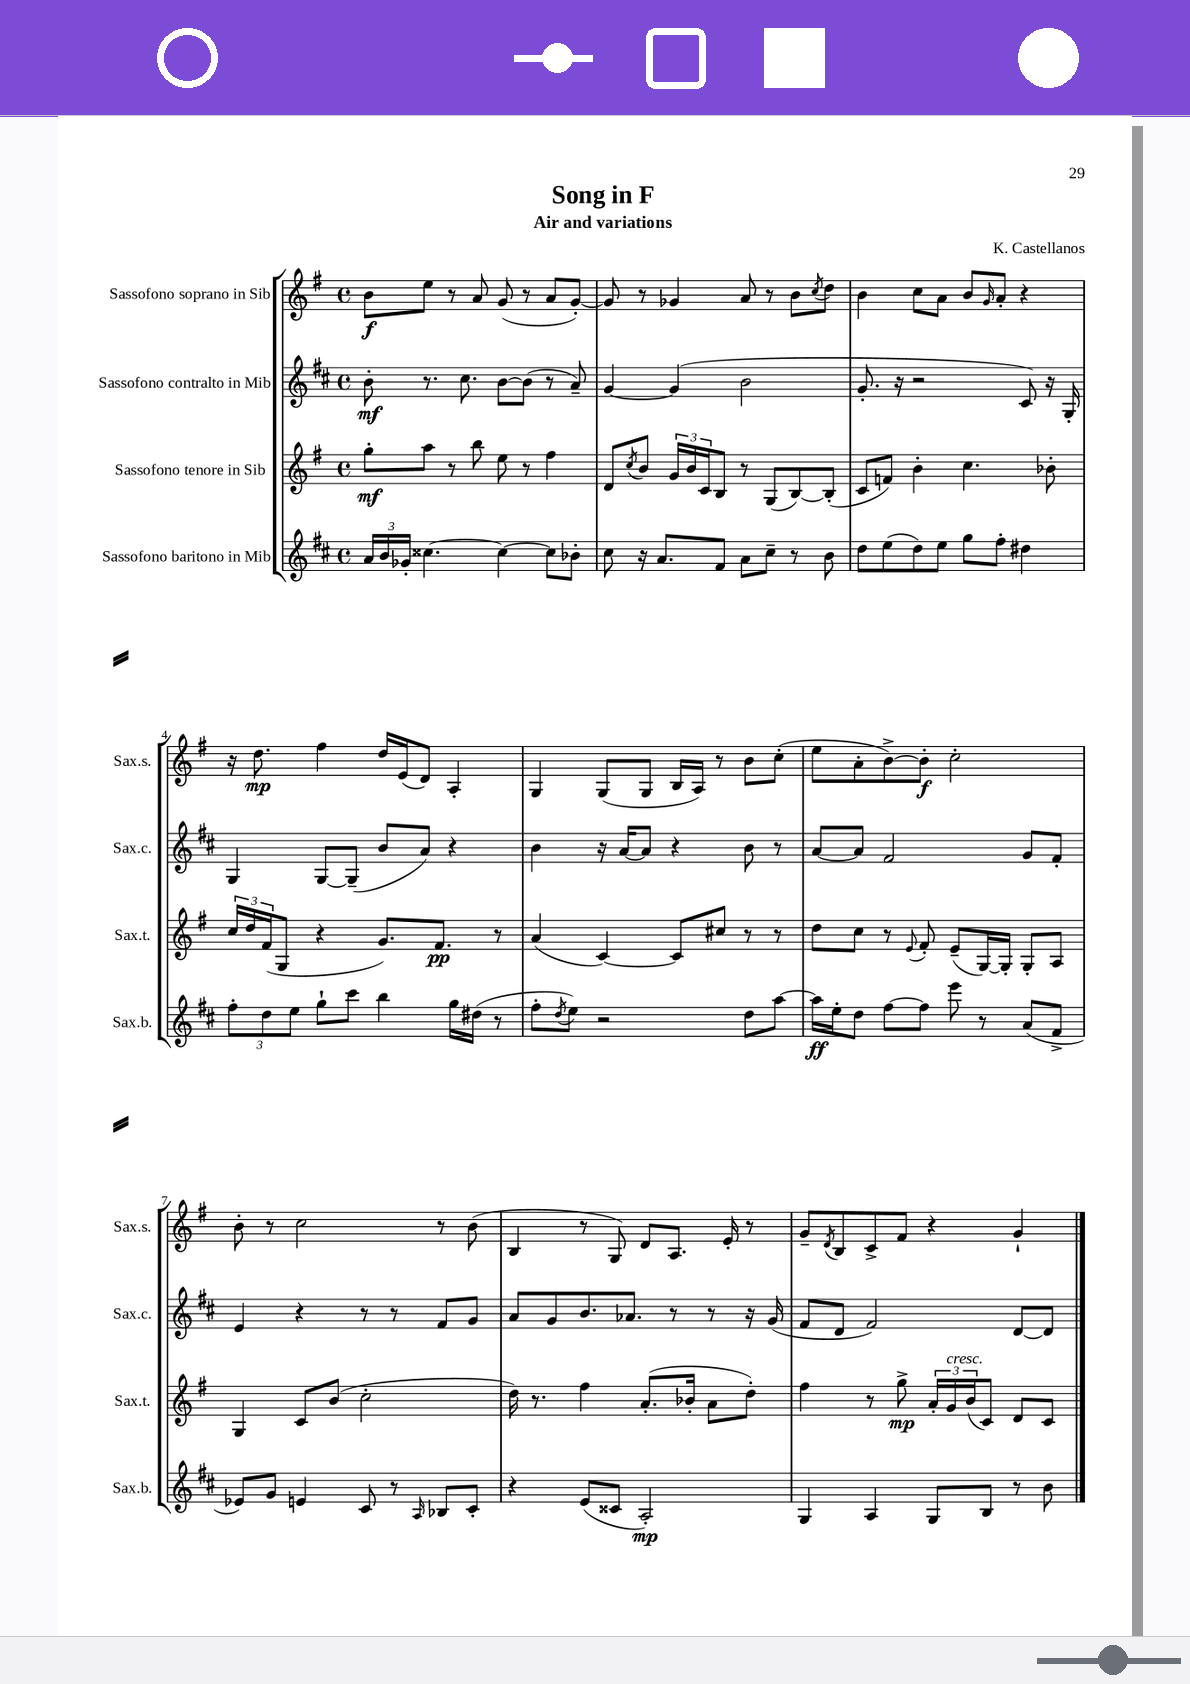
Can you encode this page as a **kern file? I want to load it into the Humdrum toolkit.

**kern	**dynam	**kern	**dynam	**kern	**dynam	**kern	**dynam
*part4	*part4	*part3	*part3	*part2	*part2	*part1	*part1
*staff4	*staff4	*staff3	*staff3	*staff2	*staff2	*staff1	*staff1
*I"Sassofono baritono in Mib	*	*I"Sassofono tenore in Sib	*	*I"Sassofono contralto in Mib	*	*I"Sassofono soprano in Sib	*
*I'Sax.b.	*	*I'Sax.t.	*	*I'Sax.c.	*	*I'Sax.s.	*
*clefG2	*	*clefG2	*	*clefG2	*	*clefG2	*
*k[f#c#]	*	*k[f#]	*	*k[f#c#]	*	*k[f#]	*
*M4/4	*	*M4/4	*	*M4/4	*	*M4/4	*
*met(c)	*	*met(c)	*	*met(c)	*	*met(c)	*
=1	=1	=1	=1	=1	=1	=1	=1
24a/LL	.	8gg'\L	mf	8b'\	mf	8b\L	f
24b/	.	.	.	.	.	.	.
24g-X'/JJ	.	.	.	.	.	.	.
[4.cc##X\	.	8aa\J	.	8.r	.	8ee\J	.
.	.	8r	.	.	.	8r	.
.	.	.	.	8.cc#\	.	.	.
.	.	8bb\	.	.	.	8a/	.
4cc##\_	.	8ee\	.	[8b\L	.	(8g/	.
.	.	8r	.	(8b\J]	.	8r	.
8cc##\L]	.	4ff#\	.	8r	.	8a/L	.
8b-X'\J	.	.	.	8a~/)	.	[8g'/J)	.
=2	=2	=2	=2	=2	=2	=2	=2
8cc#\	.	8d/L	.	[4g/	.	8g/]	.
.	.	8qcc/	.	.	.	.	.
16r	.	8b/J	.	.	.	8r	.
8.a/L	.	.	.	.	.	.	.
.	.	24g/LL	.	(4g/]	.	4g-X/	.
.	.	24b/	.	.	.	.	.
.	.	24c/J	.	.	.	.	.
8f#/J	.	8B/J	.	.	.	.	.
8a\L	.	8r	.	2b\	.	8a/	.
8cc#~\J	.	(8G/L	.	.	.	8r	.
8r	.	[8B/)	.	.	.	8b\L	.
.	.	.	.	.	.	8qcc/	.
8b\	.	(8B'/J]	.	.	.	8dd\J	.
=3	=3	=3	=3	=3	=3	=3	=3
8dd\L	.	8c/L	.	8.g'/	.	4b\	.
(8ee\	.	8fn/J)	.	.	.	.	.
.	.	.	.	16r	.	.	.
8dd\)	.	4b'\	.	2r	.	8cc\L	.
8ee\J	.	.	.	.	.	8a\J	.
8gg\L	.	4.cc\	.	.	.	8b/L	.
.	.	.	.	.	.	16qqg/	.
8ff#'\J	.	.	.	.	.	8a'/J	.
4dd#X\	.	.	.	8c#/)	.	4r	.
.	.	8b-X'\	.	16r	.	.	.
.	.	.	.	16G'/	.	.	.
!!LO:LB:g=z
=4	=4	=4	=4	=4	=4	=4	=4
12ff#'\L	.	24cc/LL	.	4G/	.	16r	.
.	.	24dd/	.	.	.	.	.
.	.	.	.	.	.	8.dd\	mp
12dd\	.	(24f#/J	.	.	.	.	.
.	.	8G/J	.	.	.	.	.
12ee\J	.	.	.	.	.	.	.
8gg`\L	.	4r	.	[8G/L	.	4ff#\	.
8ccc#\J	.	.	.	(8G~/J]	.	.	.
4bb\	.	8.g/L)	.	8b/L	.	16dd/LL	.
.	.	.	.	.	.	(16e/J	.
.	.	.	.	8a/J)	.	8d/J)	.
.	.	8.f#/J	pp	.	.	.	.
16gg\LL	.	.	.	4r	.	4A'/	.
(16dd#X\JJ	.	.	.	.	.	.	.
8r	.	8r	.	.	.	.	.
=5	=5	=5	=5	=5	=5	=5	=5
8ff#'\L	.	(4a/	.	4b\	.	4G/	.
8qdd/	.	.	.	.	.	.	.
8ee\J)	.	.	.	.	.	.	.
2r	.	[4c/)	.	16r	.	(8G/L	.
.	.	.	.	[16a/KL	.	.	.
.	.	.	.	8a/J]	.	8G/J	.
.	.	8c/L]	.	4r	.	16B/LL	.
.	.	.	.	.	.	16A/JJ)	.
.	.	8cc#X/J	.	.	.	8r	.
8dd\L	.	8r	.	8b\	.	8b\L	.
[8aa\J	.	8r	.	8r	.	(8cc'\J	.
=6	=6	=6	=6	=6	=6	=6	=6
16aa\LL]	ff	8dd\L	.	[8a/L	.	8ee\L	.
16ee'\J	.	.	.	.	.	.	.
8dd\J	.	8cc\J	.	8a/J]	.	8a'\	.
[8ff#\L	.	8r	.	2f#/	.	[8b^\)	.
.	.	8qqe/	.	.	.	.	.
8ff#\J]	.	8f#'/	.	.	.	8b'\J]	f
8eee\	.	(8e~/L	.	.	.	2cc'\	.
8r	.	[16G/L)	.	.	.	.	.
.	.	16G'/JJ]	.	.	.	.	.
(8a/L	.	8G'/L	.	8g/L	.	.	.
8f#^/J	.	8A/J	.	8f#'/J	.	.	.
!!LO:LB:g=z
=7	=7	=7	=7	=7	=7	=7	=7
8e-X/L)	.	4G/	.	4e/	.	8b'\	.
8g/J	.	.	.	.	.	8r	.
4en/	.	8c/L	.	4r	.	2cc\	.
.	.	(8b/J	.	.	.	.	.
8c#/	.	2cc'\	.	8r	.	.	.
8r	.	.	.	8r	.	.	.
16qqA/	.	.	.	.	.	.	.
8B-X/L	.	.	.	8f#/L	.	8r	.
8c#'/J	.	.	.	8g/J	.	(8b\	.
=8	=8	=8	=8	=8	=8	=8	=8
4r	.	16dd\)	.	8a/L	.	4B/	.
.	.	8.r	.	.	.	.	.
.	.	.	.	8g/	.	.	.
(8e/L	.	4ff#\	.	8.b/	.	8r	.
8c##X/J	.	.	.	.	.	8G/)	.
.	.	.	.	8.a-X/J	.	.	.
2A'/)	mp	(8.a'/L	.	.	.	8d/L	.
.	.	.	.	8r	.	8.A/J	.
.	.	16b-X'/Jk	.	.	.	.	.
.	.	8a\L	.	8r	.	.	.
.	.	.	.	.	.	16e'/	.
.	.	8dd'\J)	.	16r	.	8r	.
.	.	.	.	(16g/	.	.	.
=9	=9	=9	=9	=9	=9	=9	=9
4G/	.	4ff#\	.	8f#/L	.	8g~/L	.
.	.	.	.	.	.	8qd/	.
.	.	.	.	8d/J	.	8B/	.
4A/	.	8r	.	2f#/)	.	8c^/	.
.	.	8gg^\	mp	.	.	8f#/J	.
8G/L	.	24a'/LL	.	.	.	4r	.
!	!	!LO:TX:a:i:t=cresc.	!	!	!	!	!
.	.	24g/	.	.	.	.	.
.	.	(24b/J	.	.	.	.	.
8B/J	.	8c/J)	.	.	.	.	.
8r	.	8d/L	.	[8d/L	.	4g`/	.
8b\	.	8c/J	.	8d/J]	.	.	.
==	==	==	==	==	==	==	==
*-	*-	*-	*-	*-	*-	*-	*-
